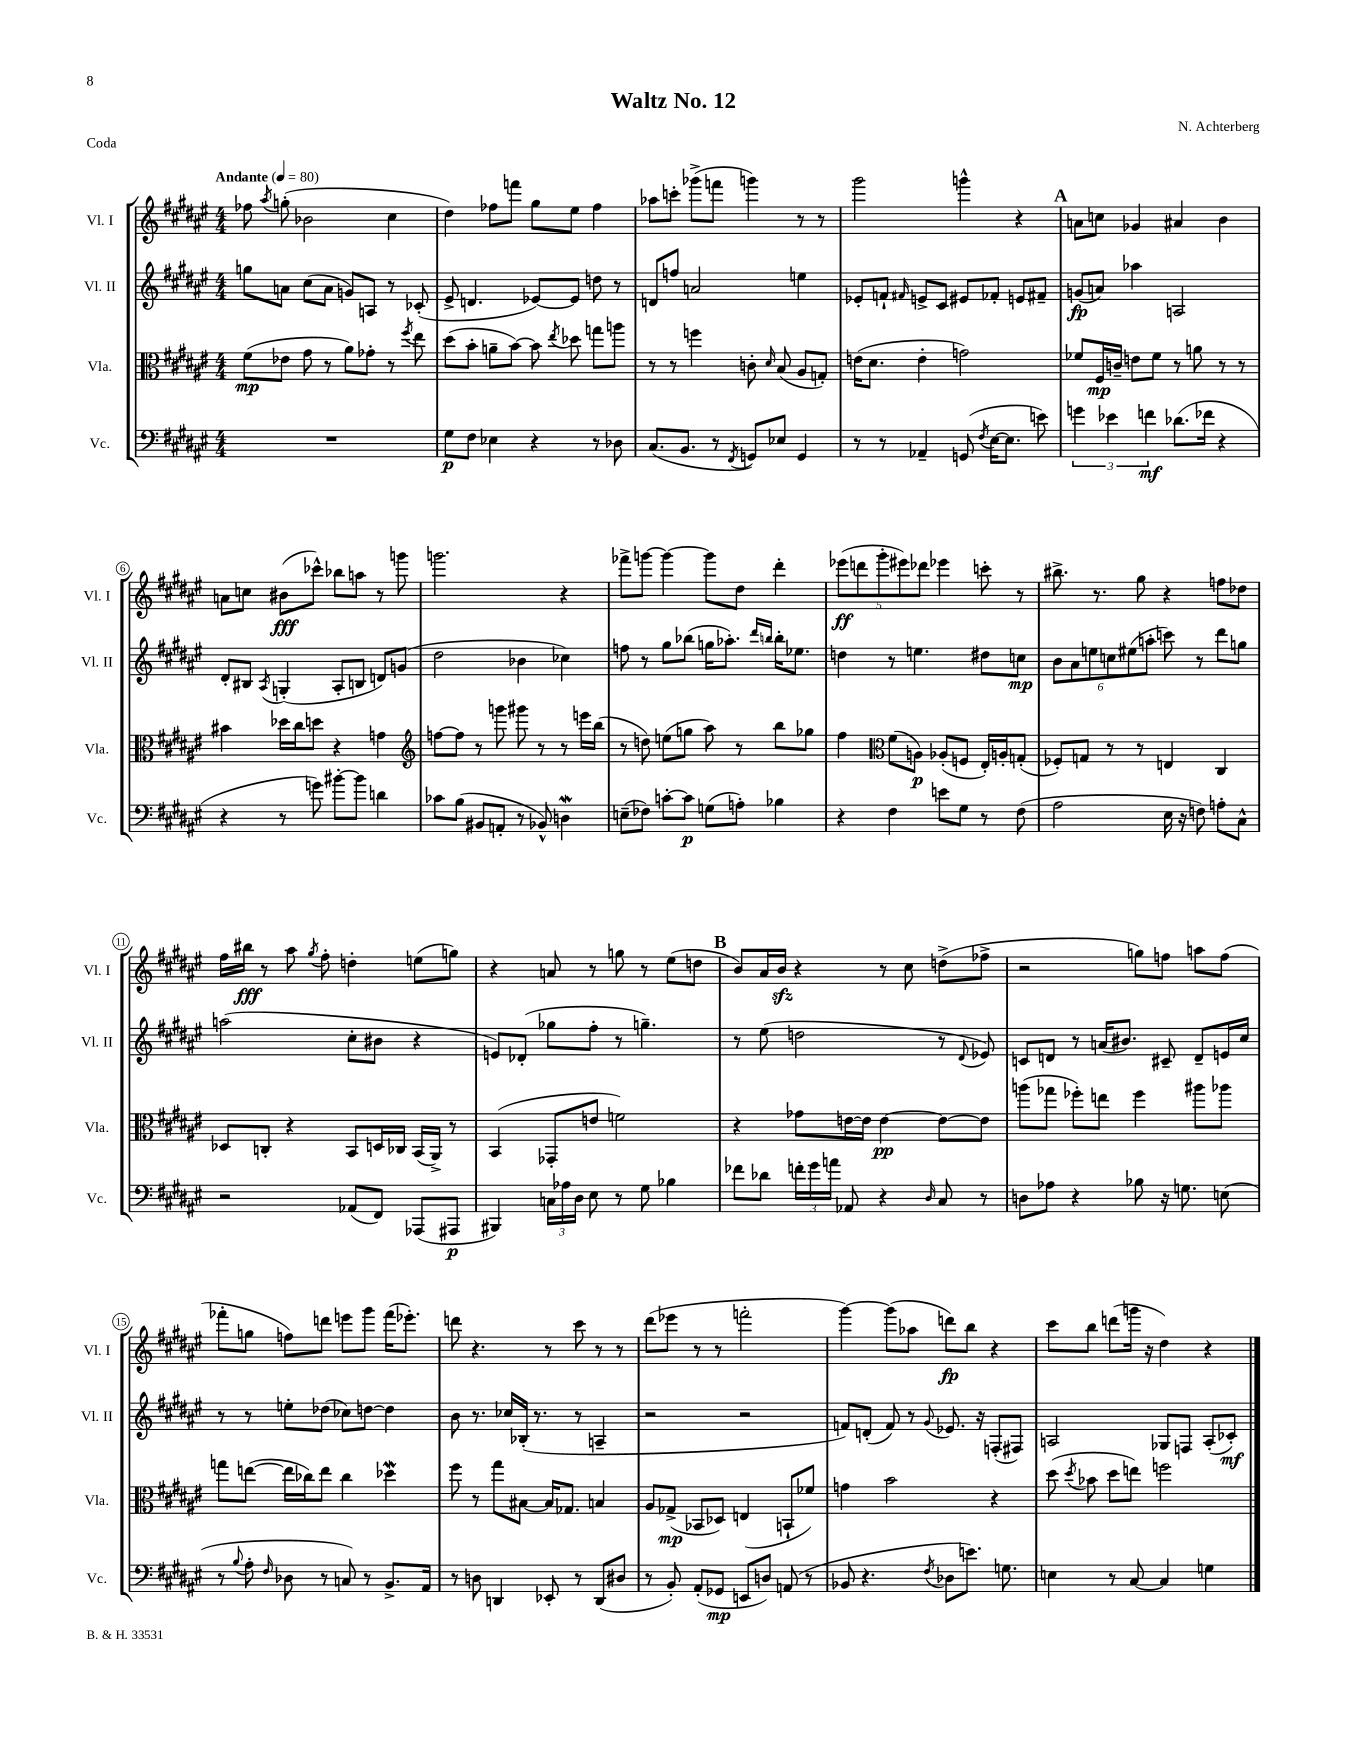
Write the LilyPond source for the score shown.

\header { title = "Waltz No. 12" composer = "N. Achterberg" piece = "Coda" }
<<
\new StaffGroup <<
\new Staff = "s0" \with { instrumentName = "Vl. I" shortInstrumentName = "Vl. I" } {
    \clef treble \key fis \major \numericTimeSignature \time 4/4 \tempo "Andante" 4 = 80
    \autoBeamOff fes''8 \acciaccatura { ais''8 } g''8-.( bes'2 cis''4 |
    dis''4) fes''8[ f'''8] gis''8[ eis''8] fes''4 |
    aes''8[ c'''8]-. ges'''8[->( f'''8] g'''4) r8 r8 |
    gis'''2 g'''4-^ r4 |
    \mark \markup { \bold "A" } a'8[ c''8] ges'4 ais'4 b'4 |
    a'8[ c''8] bis'8[\fff( ces'''8]-^) bes''8[ a''8] r8 g'''8 |
    g'''2. r4 |
    fes'''8[-> g'''8]~ g'''4~ g'''8[ dis''8] dis'''4-. |
    \tuplet 5/4 { ees'''8[\ff( d'''8 gis'''8-. eis'''8) des'''8] } ees'''4 c'''8-. r8 |
    bis''8.-> r8. gis''8 r4 f''8[ des''8] |
    fis''16[ bis''16]\fff r8 ais''8 \acciaccatura { gis''8 } fis''8-. d''4-. e''8[( g''8]) |
    r4 a'8 r8 g''8 r8 eis''8[( d''8] |
    \mark \markup { \bold "B" } b'8[) ais'16 b'16]\sfz r4 r8 cis''8 d''8[->( fes''8]-> |
    r2 g''8[) f''8] a''8[ f''8]( |
    fes'''8[-. g''8] f''8[) d'''8] e'''8[ gis'''8] fes'''16[( ees'''8.]-.) |
    d'''8 r4. r8 cis'''8 r8 r8 |
    dis'''8[( ees'''8] r8 r8 f'''2-. |
    gis'''4~) gis'''8[( aes''8] d'''8[\fp) b''8] r4 |
    cis'''8[ b''8] d'''8[( g'''16] r16 dis''4) r4 \bar "|." |
}
\new Staff = "s1" \with { instrumentName = "Vl. II" shortInstrumentName = "Vl. II" } {
    \clef treble \key fis \major \numericTimeSignature \time 4/4
    \autoBeamOff g''8[ a'8] cis''8[( a'8] g'8[) a8] r8 ces'8-.( |
    eis'8-> d'4. ees'8[~) ees'8] d''8 r8 |
    d'8[ f''8] a'2 e''4 |
    ees'8[-. f'8]-! \grace { fis'16 } e'8[-> cis'8] eis'8[ fes'8]-. e'8[ fis'8]-- |
    \mark \markup { \bold "A" } g'8[\fp( a'8]) aes''4 a2 |
    dis'8[-. bis8] \acciaccatura { ais8 } g4-.( ais8[-. b8] d'8[) g'8]( |
    dis''2 bes'4 ces''4) |
    f''8 r8 gis''8[ bes''8]( g''16[ aes''8.]-.) \grace { dis'''16[ b''16] } b''16[-. ees''8.] |
    d''4 r8 e''4. dis''8[ c''8]\mp |
    \tuplet 6/4 { b'8[ ais'8 e''8 c''8 eis''8( a''8]-. } c'''8) r8 dis'''8[ g''8] |
    a''2( cis''8[-. bis'8] r4 |
    e'8[) des'8]-.( ges''8[ fis''8]-. r8 g''4.--) |
    \mark \markup { \bold "B" } r8 eis''8( d''2 r8 \appoggiatura { dis'8 } ees'8) |
    c'8[ d'8] r8 a'16[( bis'8.]) cis'8-- d'8[-- e'16 cis''16] |
    r8 r8 e''8[-. des''8]( ces''8[) d''8]~ d''4 |
    b'8 r8. ces''16[ bes16]-.( r8. r8 a4-- |
    r2 r2 |
    f'8[) d'8]-.( f'8) r8 \appoggiatura { gis'8 } ees'8. r16 f8[-.( fis8]) |
    a2 ges8[ f8] a8[-.( ces'8]-.\mf) \bar "|." |
}
\new Staff = "s2" \with { instrumentName = "Vla." shortInstrumentName = "Vla." } {
    \clef alto \key fis \major \numericTimeSignature \time 4/4
    \autoBeamOff fis'8[\mp( ees'8] gis'8 r8 ais'8[) ges'8]-. r8 \acciaccatura { fis''8 } eis''8 |
    dis''8[( b'8]-. a'8[-- b'8]~) b'8 \acciaccatura { eis''8 } des''8 g''8[ a''8] |
    r8 r8 f''4 c'8-. \grace { dis'16 } b8( ais8[ g8]-.) |
    e'16[( dis'8.] e'4-. g'2) |
    \mark \markup { \bold "A" } fes'8[ fis16\mp c'16]-- e'8[ fes'8] r8 a'8 r8 r8 |
    bis'4 des''16[ cis''16 d''8] r4 g'4 |
    \clef treble f''8[~ f''8] r8 g'''8 gis'''8 r8 r8 e'''16[ b''16]( |
    r8 d''8) e''8[( g''8] ais''8) r8 b''8[ ges''8] |
    fis''4 \clef alto fis'8[( a8]\p) aes8[-.( f8] eis16[-.) a16-. g8]-.( |
    fes8[-.) g8] r8 r8 e4 cis4 |
    des8[ c8]-. r4 b,8[ d16 ces16] b,16[( ais,16]->) r8 |
    b,4( ges,8[-. e'8] f'2) |
    \mark \markup { \bold "B" } r4 ges'8[ e'16~ e'16] e'4~\pp e'8[~ e'8] |
    a''8[( ges''8] fes''8[-.) e''8] fes''4 ais''8[ aes''8] |
    g''8[ e''8]~( e''16[ ces''16) e''8] ces''4 des''4\mordent |
    fis''8 r8 gis''8[ bis8]~ bis16[ ges8.] b4 |
    ais8[ ges8]->\mp( bes,8[ des8]) e4( b,8[-! fes'8]) |
    g'4 b'2 r4 |
    dis''8( \acciaccatura { dis''8 } bes'8 dis''8[ e''8]) f''2 \bar "|." |
}
\new Staff = "s3" \with { instrumentName = "Vc." shortInstrumentName = "Vc." } {
    \clef bass \key fis \major \numericTimeSignature \time 4/4
    \autoBeamOff R1 |
    gis8[\p fis8] ees4 r4 r8 des8 |
    cis8.[( b,8.] r8 \acciaccatura { fis,8 } g,8[) ees8] g,4 |
    r8 r8 aes,4-- g,8( \acciaccatura { fis8 } eis16[~ eis8.] e'8) |
    \mark \markup { \bold "A" } \tuplet 3/2 { g'4 ees'4 f'4\mf } des'8.[( fes'16] r4 |
    r4 r8 g'8) bis'8[~-. bis'8] d'4 |
    ces'8[ b8]( bis,8[ a,8]-. r8 bes,8-^) d4\mordent |
    e8[--( fes8]) c'8[~-. c'8]\p g8[( a8]-.) bes4 |
    r4 fis4 e'8[ gis8] r8 fis8( |
    ais2 eis16 r16 f8) a8[-. cis8]-^ |
    r2 aes,8[( fis,8]) aes,,8[( ais,,8]\p |
    bis,,4) \tuplet 3/2 { c16[ aes16 dis16] } eis8 r8 gis8 bes4 |
    \mark \markup { \bold "B" } fes'8[ des'8] \tuplet 3/2 { f'16[-. gis'16 a'16] } aes,8 r4 \grace { dis16 } cis8 r8 |
    d8[ aes8] r4 bes8 r16 g8. e8( |
    r8 \appoggiatura { b8 } ais8-. \grace { fis16 } des8 r8 c8) r8 b,8.[-> ais,16] |
    r8 d8 d,4 ees,8-. r8 d,8[( dis8] |
    r8 b,8-.) ais,8[-.( ges,8]\mp e,8[ d8]) a,8( r8 |
    bes,8 r4. \acciaccatura { fis8 } des8[ e'8.]) g8. |
    e4 r8 cis8~ cis4 g4 \bar "|." |
}
>>
>>
\layout { \context { \Score \override BarNumber.stencil = #(make-stencil-circler 0.1 0.3 ly:text-interface::print) } }
